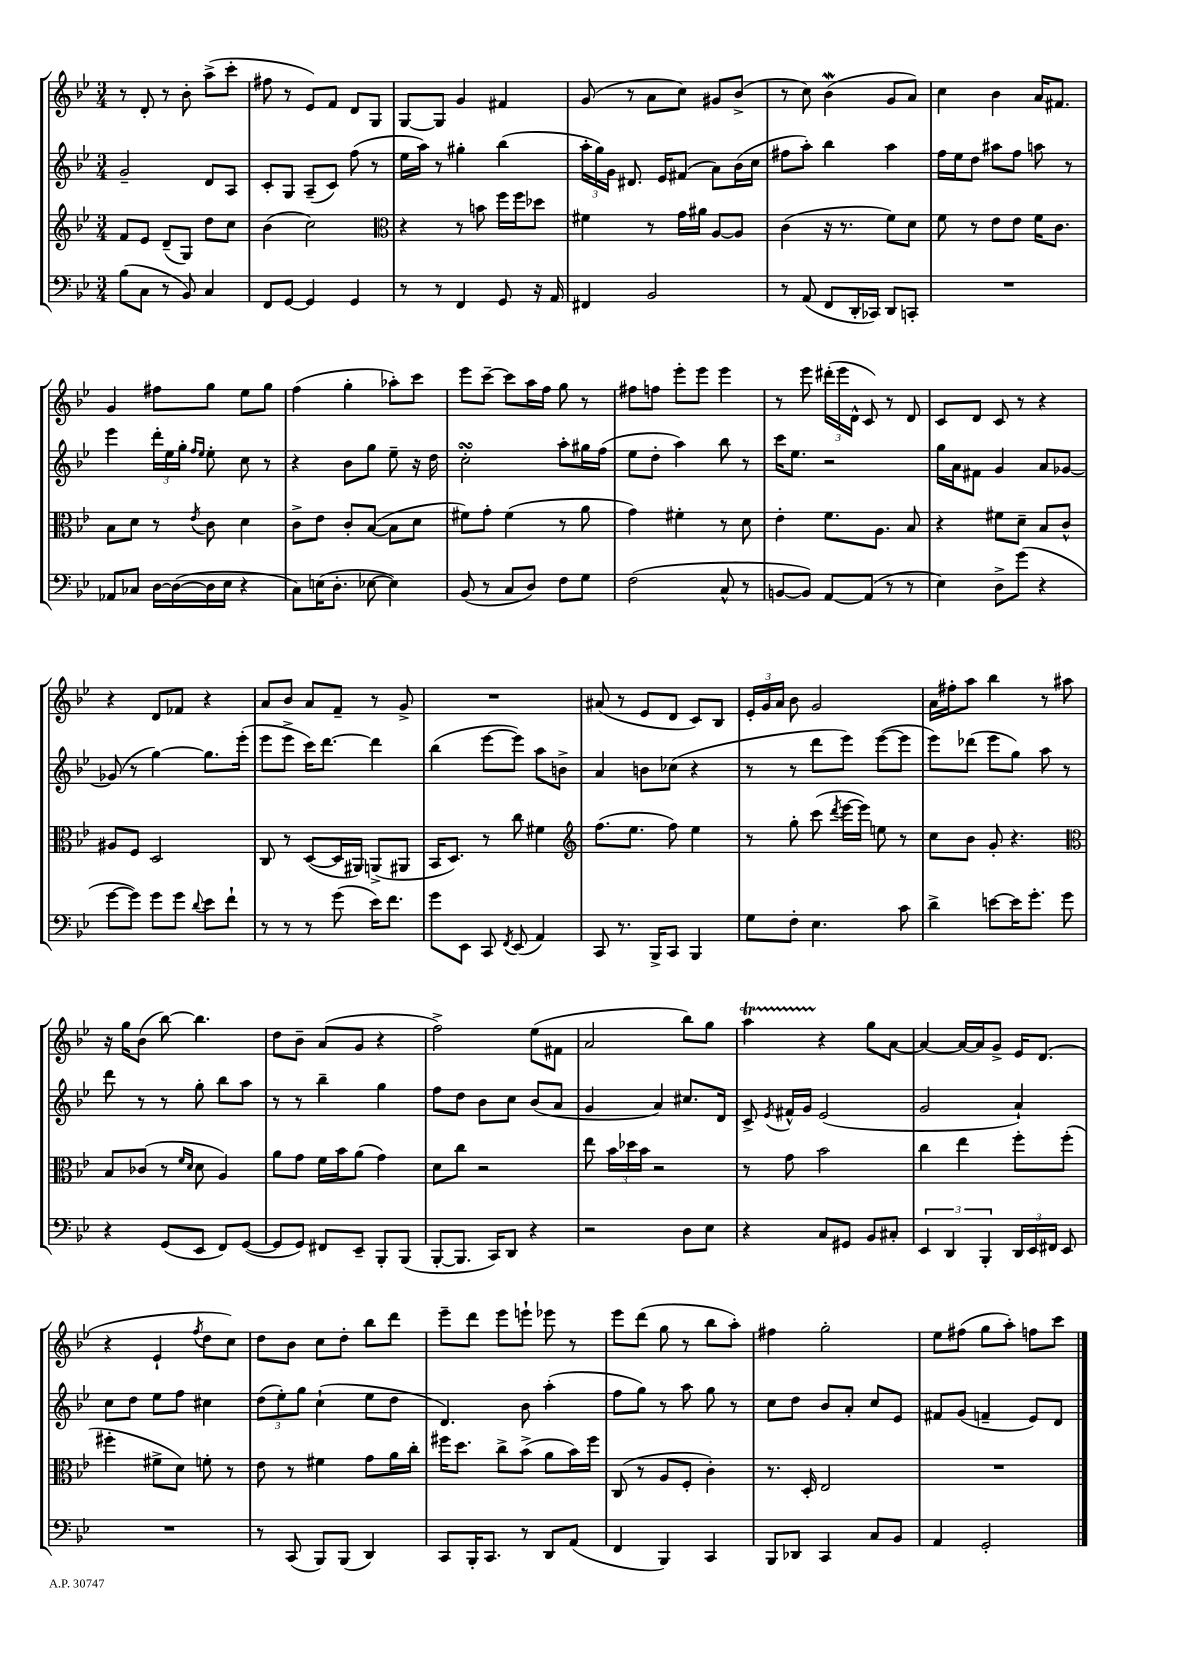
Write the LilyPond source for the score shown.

<<
\new StaffGroup <<
\new Staff = "s0" {
    \clef treble \key bes \major \numericTimeSignature \time 3/4
    \autoBeamOff r8 d'8-. r8 bes'8-. a''8[->( c'''8]-. |
    fis''8 r8 ees'8[) f'8] d'8[ g8] |
    g8[~ g8] g'4 fis'4 |
    g'8( r8 a'8[ c''8]) gis'8[ bes'8]->( |
    r8 c''8) bes'4\mordent( g'8[ a'8]) |
    c''4 bes'4 a'16[ fis'8.] |
    g'4 fis''8[ g''8] ees''8[ g''8] |
    f''4( g''4-. aes''8[-.) c'''8] |
    ees'''8[ c'''8]~-- c'''8[ a''16 f''16] g''8 r8 |
    fis''8[ f''8] ees'''8[-. ees'''8] ees'''4 |
    r8 ees'''8 \tuplet 3/2 { dis'''16[-.( ees'''16 d'16]-^ } c'8) r8 d'8 |
    c'8[ d'8] c'8 r8 r4 |
    r4 d'8[ fes'8] r4 |
    a'8[ bes'8] a'8[ f'8]-- r8 g'8-> |
    R2. |
    ais'8( r8 ees'8[ d'8] c'8[) bes8] |
    \tuplet 3/2 { ees'16[-. g'16 a'16] } bes'8 g'2 |
    a'16[ fis''16-. a''8] bes''4 r8 ais''8 |
    r16 g''16[ bes'8]( bes''8~) bes''4. |
    d''8[ bes'8]-- a'8[( g'8] r4 |
    f''2->) ees''8[( fis'8] |
    a'2 bes''8[) g''8] |
    a''4\startTrillSpan r4\stopTrillSpan g''8[ a'8]~ |
    a'4~ a'16[~ a'16 g'8]-> ees'16[ d'8.]( |
    r4 ees'4-! \acciaccatura { f''8 } d''8[ c''8]) |
    d''8[ bes'8] c''8[ d''8]-. bes''8[ d'''8] |
    ees'''8[-- d'''8] ees'''8[ e'''8]-! ees'''8 r8 |
    ees'''8[ d'''8]( g''8 r8 bes''8[ a''8]-.) |
    fis''4 g''2-. |
    ees''8[ fis''8]( g''8[ a''8]-.) f''8[ c'''8] \bar "|." |
}
\new Staff = "s1" {
    \clef treble \key bes \major \numericTimeSignature \time 3/4
    \autoBeamOff g'2-- d'8[ a8] |
    c'8[-. g8] a8[--( c'8]) f''8( r8 |
    ees''16[ a''16]) r8 gis''4-. bes''4( |
    \tuplet 3/2 { a''16[-. g''16) g'16] } dis'8. ees'16[ fis'8]( a'8[) bes'16( c''16] |
    fis''8[ a''8]-.) bes''4 a''4 |
    f''16[ ees''16 d''8] ais''8[ f''8] a''8 r8 |
    ees'''4 \tuplet 3/2 { d'''16[-. ees''16 g''16]-. } \grace { f''16[ ees''16] } ees''8-. c''8 r8 |
    r4 bes'8[ g''8] ees''8-- r16 d''16 |
    c''2-.\turn a''8[-. gis''16 f''16]( |
    ees''8[ d''8]-. a''4) bes''8 r8 |
    c'''16[ ees''8.] r2 |
    g''16[ a'16 fis'8] g'4 a'8[ ges'8]~ |
    ges'8( r8 g''4~) g''8.[ ees'''16]-.( |
    ees'''8[ ees'''8]-> c'''16[) d'''8.]~ d'''4 |
    bes''4( ees'''8[~ ees'''8]) a''8[ b'8]-> |
    a'4 b'8[ ces''8]( r4 |
    r8 r8 d'''8[ ees'''8]) ees'''8[~( ees'''8] |
    ees'''8[) des'''8]( ees'''8[ g''8]) a''8 r8 |
    d'''8 r8 r8 g''8-. bes''8[ a''8] |
    r8 r8 bes''4-- g''4 |
    f''8[ d''8] bes'8[ c''8] bes'8[( a'8] |
    g'4 a'4) cis''8.[ d'16] |
    c'8-> \acciaccatura { ees'8 } fis'16[-^ g'16] ees'2( |
    g'2 a'4-!) |
    c''8[ d''8] ees''8[ f''8] cis''4 |
    \tuplet 3/2 { d''8[( ees''8-.) g''8] } c''4-!( ees''8[ d''8] |
    d'4.) bes'8 a''4-.( |
    f''8[ g''8]) r8 a''8 g''8 r8 |
    c''8[ d''8] bes'8[ a'8]-. c''8[ ees'8] |
    fis'8[ g'8]( f'4-- ees'8[) d'8] \bar "|." |
}
\new Staff = "s2" {
    \clef treble \key bes \major \numericTimeSignature \time 3/4
    \autoBeamOff f'8[ ees'8] d'8[--( g8]) d''8[ c''8] |
    bes'4( c''2) |
    \clef alto r4 r8 b'8 f''16[ f''16 des''8] |
    fis'4 r8 g'16[ ais'16] a8[~ a8] |
    c'4( r16 r8. f'8[) d'8] |
    f'8 r8 ees'8[ ees'8] f'16[ c'8.] |
    bes8[ d'8] r8 \acciaccatura { ees'8 } c'8 d'4 |
    c'8[-> ees'8] c'8[-. bes8]~( bes8[ d'8] |
    fis'8[) g'8]-. fis'4( r8 a'8 |
    g'4) fis'4-. r8 d'8 |
    ees'4-. f'8.[ a8.] bes8 |
    r4 fis'8[ d'8]-- bes8[ c'8]-^ |
    ais8[ f8] d2 |
    c8 r8 d8[~( d16 ais,16]) a,8[->( ais,8] |
    bes,16[ d8.]) r8 c''8 fis'4 |
    \clef treble f''8.[( ees''8.] f''8) ees''4 |
    r8 g''8-. c'''8( \acciaccatura { d'''8 } ees'''16[~ ees'''16]) e''8 r8 |
    c''8[ bes'8] g'8-. r4. |
    \clef alto bes8[ ces'8]( r8 \grace { f'16[ d'16] } d'8 a4) |
    a'8[ g'8] f'16[ bes'16 a'8]( g'4) |
    d'8[ c''8] r2 |
    ees''8 \tuplet 3/2 { bes'16[ des''16 bes'16] } r2 |
    r8 g'8 bes'2 |
    c''4 ees''4 f''8[-. f''8]-.( |
    fis''4-. fis'8[-> d'8]) f'8-. r8 |
    ees'8 r8 fis'4 g'8[ a'16 c''16]-. |
    fis''16[ d''8.] c''8[-> bes'8]->( a'8[ bes'16) fis''16] |
    c8( r8 a8[ f8]-. c'4-.) |
    r8. d16-. ees2 |
    R2. \bar "|." |
}
\new Staff = "s3" {
    \clef bass \key bes \major \numericTimeSignature \time 3/4
    \autoBeamOff bes8[( c8] r8 bes,8) c4 |
    f,8[ g,8]~ g,4 g,4 |
    r8 r8 f,4 g,8 r16 a,16 |
    fis,4 bes,2 |
    r8 a,8( f,8[ d,16-. ces,16]) d,8[ c,8]-. |
    R2. |
    aes,8[ ces8] d16[~ d16~( d16 ees16] r4 |
    c8[) e16( d8.]-. ees8~ ees4) |
    bes,8( r8 c8[ d8]) f8[ g8] |
    f2( c8-^ r8 |
    b,8[~ b,8]) a,8[~ a,8]( r8 r8 |
    ees4) d8[-> g'8]( r4 |
    g'8[~ g'8]) g'8[ g'8] \appoggiatura { d'8 } ees'8[ f'8]-! |
    r8 r8 r8 g'8( ees'16[) f'8.] |
    g'8[ ees,8] c,8 \acciaccatura { f,8 } ees,8( a,4) |
    c,8 r8. bes,,16[-> c,8] bes,,4 |
    g8[ f8]-. ees4. c'8 |
    d'4-> e'8[~ e'16 g'8.]-. g'8 |
    r4 g,8[( ees,8] f,8[) g,8]~( |
    g,8[ g,8]) fis,8[ ees,8]-- bes,,8[-. bes,,8]( |
    bes,,8[~-. bes,,8.] c,16[) d,8] r4 |
    r2 d8[ ees8] |
    r4 c8[ gis,8] bes,8[ cis8]-. |
    \tuplet 3/2 { ees,4 d,4 bes,,4-. } \tuplet 3/2 { d,16[ ees,16 fis,16] } ees,8 |
    R2. |
    r8 c,8( bes,,8[) bes,,8]( d,4) |
    c,8[ bes,,16-. c,8.] r8 d,8[ a,8]( |
    f,4 bes,,4) c,4 |
    bes,,8[ des,8] c,4 c8[ bes,8] |
    a,4 g,2-. \bar "|." |
}
>>
>>
\layout { \context { \Score \remove "Bar_number_engraver" } }
